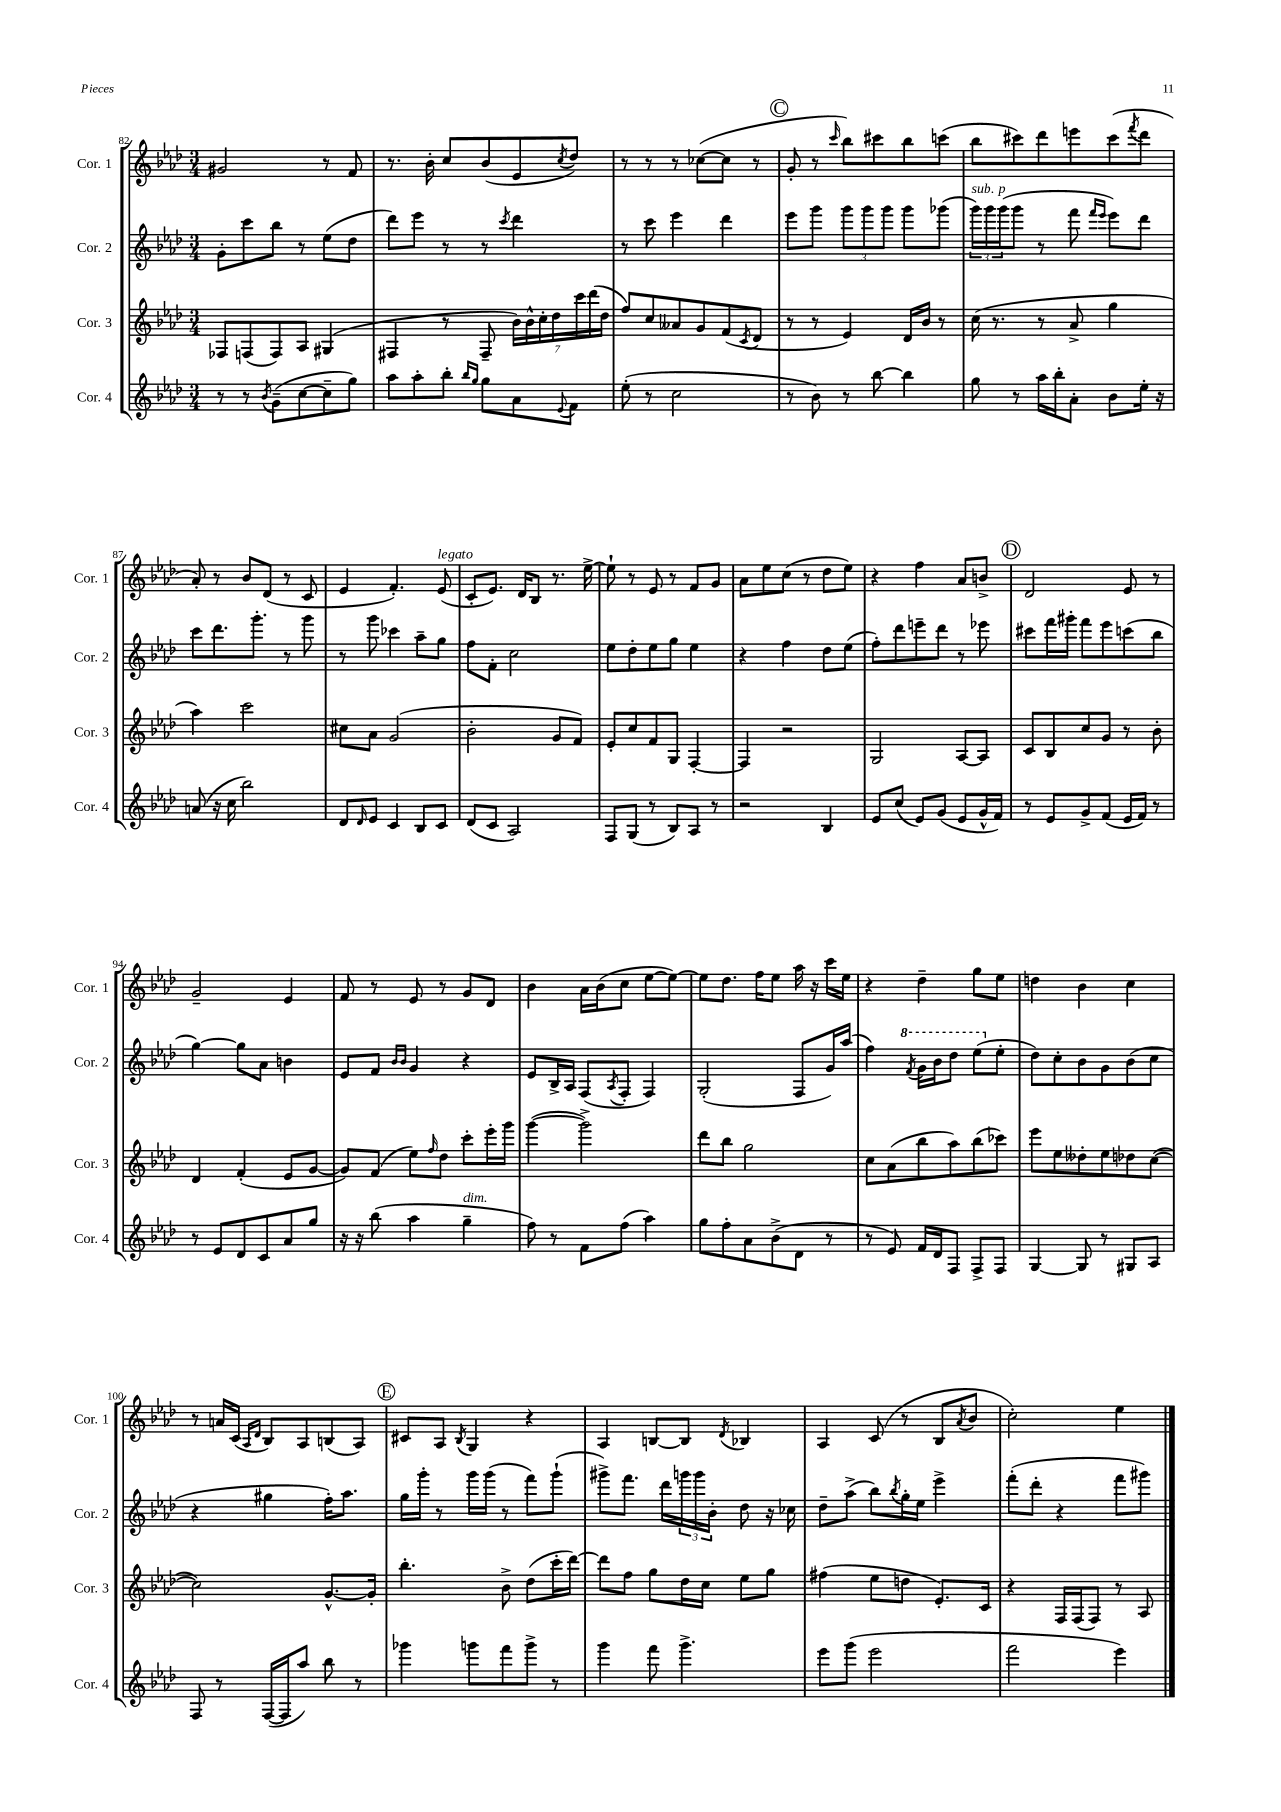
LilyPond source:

<<
\new StaffGroup <<
\new Staff = "s0" \with { instrumentName = "Cor. 1" shortInstrumentName = "Cor. 1" } {
    \clef treble \key aes \major \numericTimeSignature \time 3/4
    gis'2 r8 f'8 |
    r8. bes'16-. c''8 bes'8( ees'8 \acciaccatura { c''8 } des''8) |
    r8 r8 r8 ces''8~( ces''8 r8 |
    \mark \markup { \circle "C" } g'8-. r8 \grace { c'''16 } bes''8) cis'''8 bes''8 c'''8( |
    bes''8 cis'''8) des'''8 e'''8 cis'''8( \acciaccatura { f'''8 } des'''8 |
    aes'8-.) r8 bes'8 des'8( r8 c'8 |
    ees'4 f'4.-.) ees'8^\markup { \italic "legato" }( |
    c'8-. ees'8.) des'16 bes8 r8. ees''16~-> |
    ees''8-! r8 ees'8 r8 f'8 g'8 |
    aes'8 ees''8 c''8( r8 des''8 ees''8) |
    r4 f''4 aes'8 b'8-> |
    \mark \markup { \circle "D" } des'2 ees'8 r8 |
    g'2-- ees'4 |
    f'8 r8 ees'8 r8 g'8 des'8 |
    bes'4 aes'16 bes'16( c''8 ees''8~ ees''8~) |
    ees''8 des''8. f''16 ees''8 aes''16 r16 c'''16 ees''16 |
    r4 des''4-- g''8 ees''8 |
    d''4 bes'4 c''4 |
    r8 a'16 c'16( \grace { aes16 des'16 } bes8) aes8 b8( aes8) |
    \mark \markup { \circle "E" } cis'8 aes8 \acciaccatura { bes8 } g4 r4 |
    aes4 b8~ b8 \acciaccatura { des'8 } bes4 |
    aes4 c'8( r8 bes8 \acciaccatura { aes'8 } bes'8 |
    c''2-.) ees''4 \bar "|." |
}
\new Staff = "s1" \with { instrumentName = "Cor. 2" shortInstrumentName = "Cor. 2" } {
    \clef treble \key aes \major \numericTimeSignature \time 3/4
    g'8-. c'''8 bes''8 r8 ees''8( des''8 |
    des'''8) ees'''8 r8 r8 \acciaccatura { c'''8 } des'''4 |
    r8 c'''8 ees'''4 des'''4 |
    \mark \markup { \circle "C" } ees'''8 g'''8 \tuplet 3/2 { g'''8 g'''8 g'''8 } g'''8 ges'''8( |
    \tuplet 3/2 { g'''16^\markup { \italic "sub. p" }) g'''16 g'''16( } g'''8 r8 f'''8 \grace { f'''16 ees'''16 } ees'''8) des'''8 |
    c'''8 des'''8. g'''8.-. r8 g'''8 |
    r8 g'''8 ces'''4 aes''8-- g''8 |
    f''8 f'8-. c''2 |
    ees''8 des''8-. ees''8 g''8 ees''4 |
    r4 f''4 des''8 ees''8( |
    f''8-.) des'''8 e'''8-- des'''8 r8 ees'''8 |
    \mark \markup { \circle "D" } cis'''8 f'''16 gis'''16-. f'''8 ees'''8 c'''8( bes''8 |
    g''4~) g''8 aes'8 b'4 |
    ees'8 f'8 \grace { bes'16 bes'16 } g'4 r4 |
    ees'8 bes16-> aes16 f8( \acciaccatura { aes8 } f8-. f4) |
    g2-.( f8 g'16) aes''16( |
    f''4) \ottava #1 \acciaccatura { f''8 } g''16 bes''16 des'''8 ees'''8( \ottava #0 ees''8-. |
    des''8) c''8-. bes'8 g'8 bes'8( c''8 |
    r4 gis''4 f''16-.) aes''8. |
    \mark \markup { \circle "E" } g''16 g'''16-. r8 g'''16 g'''16( r8 f'''8) g'''8-!( |
    gis'''8->) f'''8. des'''16 \tuplet 3/2 { g'''16 g'''16 bes'16-. } des''8 r16 ces''16 |
    des''8-- aes''8->( bes''8) \acciaccatura { bes''8 } g''16-. ees''16 ees'''4-> |
    f'''8-.( des'''8-. r4 f'''8 gis'''8) \bar "|." |
}
\new Staff = "s2" \with { instrumentName = "Cor. 3" shortInstrumentName = "Cor. 3" } {
    \clef treble \key aes \major \numericTimeSignature \time 3/4
    fes8 f8( f8) aes8 gis4( |
    fis4 r8 fis8-- \tuplet 7/4 { bes'16) bes'16-^ c''16-. des''16 c'''16 des'''16( des''16 } |
    f''8) c''8 aeses'8 g'8 f'8( \acciaccatura { c'8 } des'8 |
    \mark \markup { \circle "C" } r8 r8 ees'4) des'16 bes'16 r8 |
    c''16( r8. r8 aes'8-> g''4 |
    aes''4) c'''2 |
    cis''8 aes'8 g'2( |
    bes'2-. g'8 f'8) |
    ees'8-. c''8 f'8 g8 f4~-. |
    f4 r2 |
    g2 aes8~ aes8 |
    \mark \markup { \circle "D" } c'8 bes8 c''8 g'8 r8 bes'8-. |
    des'4 f'4-.( ees'8 g'8~ |
    g'8) f'8( ees''8) \grace { f''16 } des''8 c'''8-. ees'''16-. g'''16 |
    g'''4~( g'''2->) |
    des'''8 bes''8 g''2 |
    c''8 aes'8( bes''8 aes''8) bes''8( ces'''8) |
    ees'''8 ees''8 deses''8-. ees''8 des''8 c''8~( |
    c''2) g'8.~-^ g'16-. |
    \mark \markup { \circle "E" } bes''4.-. bes'8-> des''8( c'''16-. des'''16~) |
    des'''8 f''8 g''8 des''16 c''16 ees''8 g''8 |
    fis''4( ees''8 d''8 ees'8.-.) c'16 |
    r4 f16 f16( f8) r8 aes8 \bar "|." |
}
\new Staff = "s3" \with { instrumentName = "Cor. 4" shortInstrumentName = "Cor. 4" } {
    \clef treble \key aes \major \numericTimeSignature \time 3/4
    r8 r8 \acciaccatura { bes'8 } g'8--( c''8~ c''8-- g''8) |
    aes''8 aes''8-. bes''8-. \grace { bes''16 g''16 } g''8 aes'8 \appoggiatura { ees'8 } f'8 |
    ees''8-.( r8 c''2 |
    \mark \markup { \circle "C" } r8 bes'8) r8 bes''8~ bes''4 |
    g''8 r8 aes''16 bes''16-. aes'8-. bes'8 ees''16-. r16 |
    a'8( r16 c''16 bes''2) |
    des'8 \grace { des'16 } ees'8 c'4 bes8 c'8 |
    des'8( c'8 aes2) |
    f8 g8( r8 bes8) aes8 r8 |
    r2 bes4 |
    ees'8 c''8( ees'8) g'8( ees'8 g'16-^ f'16) |
    \mark \markup { \circle "D" } r8 ees'8 g'8-> f'8( ees'16 f'16) r8 |
    r8 ees'8 des'8 c'8 aes'8 g''8 |
    r16 r16 bes''8( aes''4 g''4--^\markup { \italic "dim." } |
    f''8) r8 f'8 f''8( aes''4) |
    g''8 f''8-. aes'8 bes'8->( des'8 r8 |
    r8 ees'8) f'16 des'16 f8 f8-> f8 |
    g4~ g8 r8 gis8 aes8 |
    f8 r8 f16~( f16 aes''8) bes''8 r8 |
    \mark \markup { \circle "E" } ges'''4 g'''8 f'''8 g'''8-> r8 |
    g'''4 f'''8 g'''4.-> |
    ees'''8 g'''8( ees'''2 |
    f'''2 ees'''4) \bar "|." |
}
>>
>>
\layout { \context { \Score currentBarNumber = #82 } }
